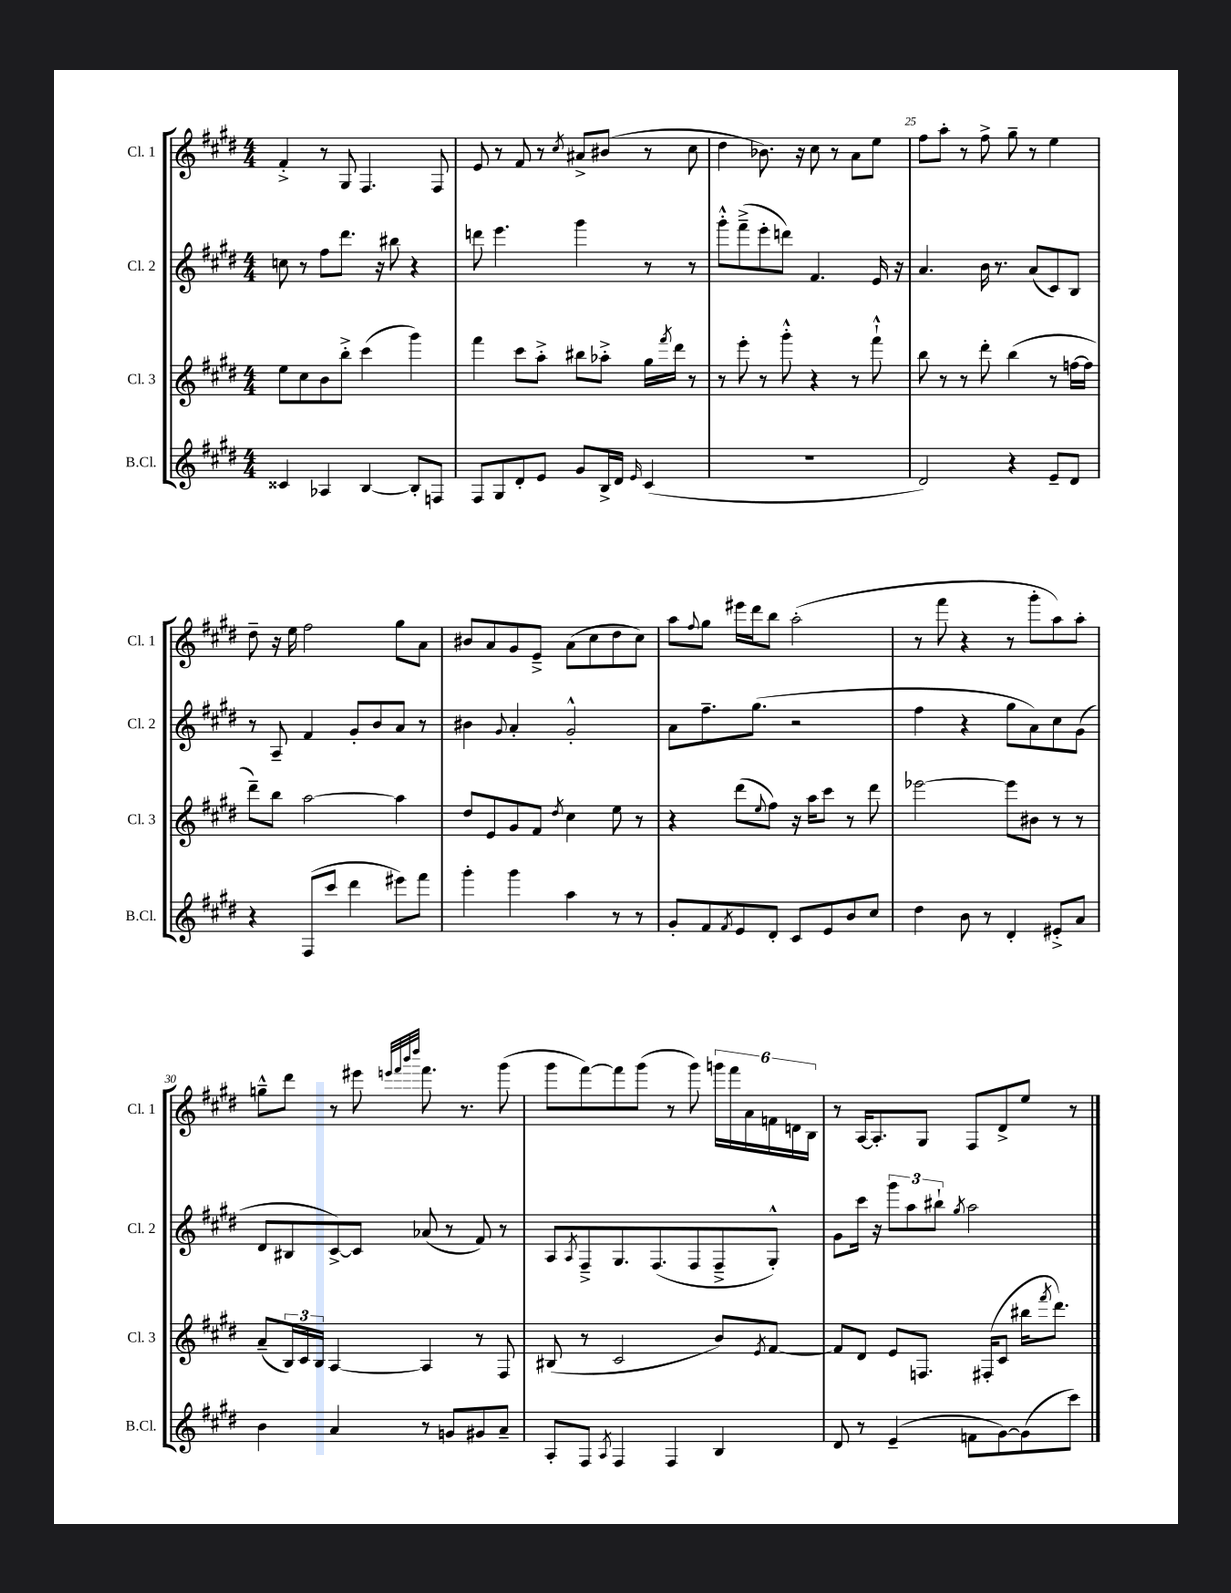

**kern	**kern	**kern	**kern
*part4	*part3	*part2	*part1
*staff4	*staff3	*staff2	*staff1
*I"B.Cl.	*I"Cl. 3	*I"Cl. 2	*I"Cl. 1
*I'B.Cl.	*I'Cl. 3	*I'Cl. 2	*I'Cl. 1
*clefG2	*clefG2	*clefG2	*clefG2
*k[f#c#g#d#]	*k[f#c#g#d#]	*k[f#c#g#d#]	*k[f#c#g#d#]
*M4/4	*M4/4	*M4/4	*M4/4
=22	=22	=22	=22
4c##X/	8ee\L	8ccn\	4f#'^/
.	8cc#\	8r	.
4A-X/	8b\	8ff#\L	8r
.	8bb'^\J	8.ddd#\J	8G#/
[4B/	(4ccc#\	.	4.F#/
.	.	16r	.
.	.	8bb#X\	.
8B'/L]	4ggg#\)	4r	.
8Fn/J	.	.	8F#/
=23	=23	=23	=23
8F#/L	4fff#\	8dddn\	8e/
8G#/	.	4.eee\	8r
8d#'/	8ccc#\L	.	8f#/
8e/J	8aa'^\J	.	8r
.	.	.	8qcc#/
8g#/L	8bb#X\L	4ggg#\	8a#X^/L
16B^/L	8aa-X'^\J	.	(8b#X/J
16d#/JJ	.	.	.
16qqe/	.	.	.
(4c#/	16gg#\LL	8r	8r
.	8qfff#/	.	.
.	16ddd#\JJ	.	.
.	8r	8r	8cc#\
=24	=24	=24	=24
1r	8r	8ggg#'^^\L	4dd#\
.	8eee'\	(8fff#~^\	.
.	8r	8eee'\	8.b-X\)
.	8ggg#'^^\	8dddn\J)	.
.	.	.	16r
.	4r	4.f#/	8cc#\
.	.	.	8r
.	8r	.	8a\L
.	8fff#`^^\	16e/	8ee\J
.	.	16r	.
=25	=25	=25	=25
2d#/)	8bb\	4.a/	8ff#\L
.	8r	.	8aa'\J
.	8r	.	8r
.	8ddd#'\	16b\	8ff#^\
.	.	8.r	.
4r	(4bb\	.	8gg#~\
.	.	(8a/L	8r
8e~/L	8r	8c#/)	4ee\
8d#/J	[16ffn\LL	8B/J	.
.	16ff\JJ]	.	.
!!LO:LB:g=z
=26	=26	=26	=26
4r	8ddd#~\L)	8r	8dd#~\
.	8bb\J	8A~/	16r
.	.	.	16ee\
(8F#/L	[2aa\	4f#/	2ff#\
8ccc#/J	.	.	.
4ddd#\	.	8g#'/L	.
.	.	8b/	.
8eee#X\L)	4aa\]	8a/J	8gg#\L
8fff#\J	.	8r	8a\J
=27	=27	=27	=27
4ggg#'\	8dd#/L	4b#X\	8b#X/L
.	8e/	.	8a/
.	.	8qqg#/	.
4ggg#\	8g#/	4a'/	8g#/
.	8f#/J	.	8e~^/J
.	8qdd#/	.	.
4aa\	4cc#\	2g#'^^/	(8a\L
.	.	.	8cc#\
8r	8ee\	.	8dd#\
8r	8r	.	8cc#\J)
=28	=28	=28	=28
8g#'/L	4r	8a\L	8aa\L
.	.	.	8qqff#/
8f#/	.	8.ff#~\	8gg#\J
8qf#/	.	.	.
8e/	(8ddd#\L	.	16eee#X\LL
.	.	(8.gg#\J	16ddd#\J
.	8qqee/	.	.
8d#'/J	8ff#\J)	.	8bb\J
8c#/L	16r	2r	(2aa'\
.	16aa\KL	.	.
8e/	8ccc#\J	.	.
8b/	8r	.	.
8cc#/J	8ddd#\	.	.
=29	=29	=29	=29
4dd#\	[2eee-X\	4ff#\	8r
.	.	.	8fff#\
8b\	.	4r	4r
8r	.	.	.
4d#'/	8eee-\L]	8gg#\L	8r
.	8b#X\J	8a\)	8ggg#'\L
8e#X'^/L	8r	8cc#\	8aa\)
8a/J	8r	(8g#\J	8aa'\J
!!LO:LB:g=z
=30	=30	=30	=30
4b\	(8a~/L	8d#/L	8ggn~^^\L
.	24B/L)	8B#X/	8ddd#\J
.	24c#/	.	.
.	24B/JJ	.	.
4a/	[4A/	[8c#^/)	8r
.	.	8c#/J]	8eee#X\
.	.	.	32qqeeen/LLL
.	.	.	32qqfff#/
.	.	.	32qqbbb/
.	.	.	32qqdddd#/JJJ
8r	4A/]	(8a-X/	8.fff#\
8gn/L	.	8r	.
.	.	.	8.r
8g#X/	8r	8f#/)	.
8a~/J	8F#/	8r	(8ggg#\
=31	=31	=31	=31
8A'/L	(8B#X/	8A/L	8ggg#\L
.	.	8qA/	.
8F#/J	8r	8F#~^/	[8fff#\)
8qA/	.	.	.
4F#/	2c#/	8.G#/	8fff#\]
.	.	.	(8ggg#\J
.	.	(8.F#/	.
4F#/	.	.	8r
.	.	8F#/	8ggg#\)
4B/	8b/L)	8F#~^/	24gggn\LL
.	.	.	24fff#\
.	.	.	24a\
.	8qe/	.	.
.	[8f#/J	8G#'^^/J)	24fn\
.	.	.	24dn\
.	.	.	24B\JJ
=32	=32	=32	=32
8d#/	8f#/L]	8g#\L	8r
8r	8d#/J	16ccc#\Jk	[16A/KL
.	.	16r	8.A'/]
(4e~/	8e/L	12ggg#\L	.
.	.	12aa\	.
.	8.Fn/J	.	8G#/J
.	.	12bb#X`\J	.
.	.	8qgg#/	.
8fn\L	.	2aa\	8F#/L
.	(16F#X'/KL	.	.
[8g#\)	8c#/J	.	8d#^/
(8g#\]	16bb#X\KL	.	8ee/J
.	8qfff#/	.	.
.	8.ddd#\J)	.	.
8ccc#\J)	.	.	8r
==	==	==	==
*-	*-	*-	*-
